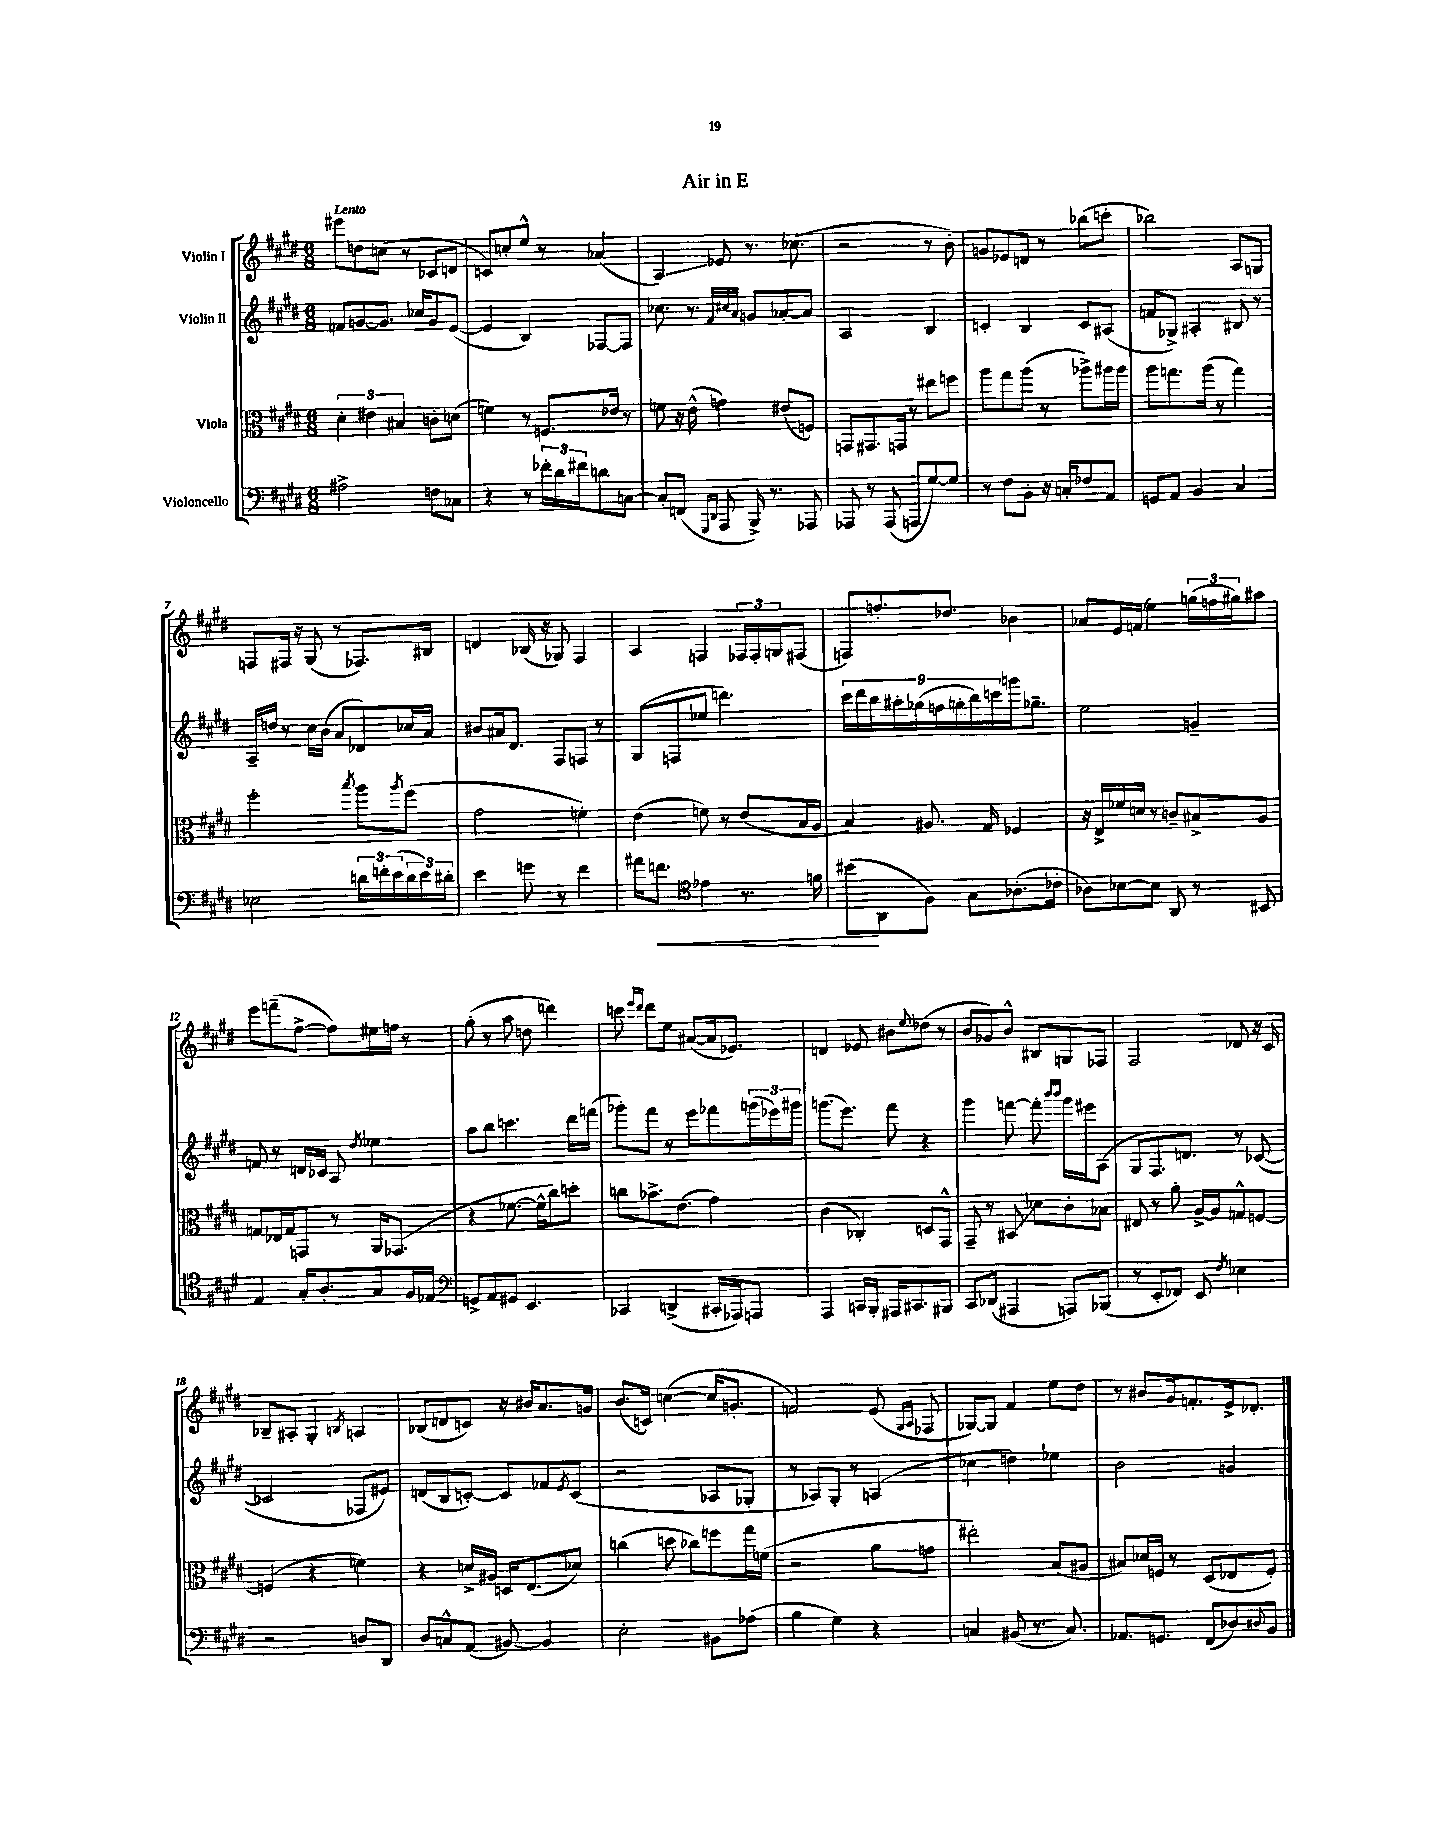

**kern	**kern	**kern	**kern
*staff4	*staff3	*staff2	*staff1
*clefF4	*clefC3	*clefG2	*clefG2
*k[f#c#g#d#]	*k[f#c#g#d#]	*k[f#c#g#d#]	*k[f#c#g#d#]
*M6/8	*M6/8	*M6/8	*M6/8
2A#^	6d#'	8f	8eee#
.	.	[8g	8dd
.	6e#	.	.
.	.	8.g]	(8cc
.	6B#	.	.
.	.	.	8r
.	.	16cc-	.
8F	8c'	8g	8c-
8C-	(8d	([8e	8d
=	=	=	=
4r	4f)	4e]	8c)
.	.	.	8cc'
8r	8r	4B)	8ee^^
24f-'	8.F	.	8r
24d#	.	.	.
24f#	.	.	.
8d	.	[8F-	(4a-
.	16e-	.	.
[8C	8r	8F-]	.
=	=	=	=
8C']	8f	8.cc-	4A)
(8FF	16r	.	.
.	(16e^^	8.r	.
16qqGGG#	.	.	.
16qqDD#	.	.	.
8AAA	4g)	.	8e-
.	.	32qqf#	.
.	.	32qqcc#	.
.	.	32qqa	.
16BBB^)	.	8g	8.r
8.r	.	.	.
.	(8e#	[8a-'	.
.	.	.	(8.cc-
8AAA-	8F)	8a-]	.
=	=	=	=
8AAA-	8GG	2A	2r
8r	8.GG#	.	.
(8AAA-	.	.	.
.	16GG	.	.
8AAA	8r	.	.
[8G#)	8ee#	4B	8r
8G#]	8ff	.	8b')
=	=	=	=
8r	8aa	4c'	8g
8F#	8gg#	.	8e-
8BB'	(8aa	4B	8d
16r	8r	.	8r
16C'	.	.	.
8F-	8aa-^)	8c	(8bb-
8AA	16aa#	(8A#	8ccc'
.	16aa#	.	.
=	=	=	=
8GG	8aa	8f	2bb-)
8AA	8.gg	8G-^)	.
4BB	.	4A#'	.
.	(16aa	.	.
.	8r	.	.
4C#	4gg)	8B#	8A
.	.	8r	8G
=	=	=	=
2E-	2ff#'	16A~	8F
.	.	16dd	.
.	.	8r	16F#
.	.	.	16r
.	.	16cc#	(8G#
.	.	(16b	.
.	.	8a	8r
.	8qbb	.	.
24d	8aa	8d-)	8.F-)
24f'	.	.	.
(24e	.	.	.
.	8qaa	.	.
24d	(8ff#	16cc-	.
24e)	.	.	.
.	.	16a	16B#
24d#'	.	.	.
=	=	=	=
4e	2g#	8b#	4d
.	.	16a#	.
.	.	8.d#	.
8g	.	.	(16B-
.	.	.	16r
8r	.	8F#	8G-)
4f#	4f')	8F	4F#
.	.	8r	.
=	=	=	=
16a#	(4e	(8G#	4A
8.f	.	.	.
.	.	8F	.
*clefC4	*	*	*
4e-	8f)	8ee-	4F
.	8r	4.ddd)	.
8.r	(8e	.	24F-
.	.	.	24F-'
.	.	.	24G
.	16B	.	(8F#
16f	16A	.	.
=	=	=	=
(8b#	4B)	18ccc#	8F)
.	.	18ddd#	.
.	.	18bb	.
8AA	.	.	8.ff'
.	.	18aa#'	.
.	.	(18gg-	.
8F#)	8.A#	.	.
.	.	18ff	.
.	.	.	8.dd-
.	.	18gg'	.
8G#	.	.	.
.	.	18bb)	.
.	16G#	.	.
.	.	18ccc	.
(8.A-'	4F-	16ggg	4b-
.	.	8.gg-~	.
16c-'	.	.	.
=	=	=	=
8A-)	16r	2ee	8a-
.	16E^	.	.
[8B-	16f-	.	16e
.	16d	.	(16f
8B-]	8r	.	4ee)
8AA	8c~	.	.
8r	8B#^	4g~	(24gg
.	.	.	24ff
.	.	.	24gg#)
8BB#	8A	.	8aa#
=	=	=	=
4E	8G	8f	8eee
.	16E-	8r	(8fff~
.	16G	.	.
16G#'	8GG	16d	[8ff#^
8.A'	.	16c-	.
.	8r	8A	8ff#])
.	.	8qdd#	.
8G#	16AA	4ee-	16ee#
.	(8.GG-	.	16ff
16F#	.	.	8r
16E-	.	.	.
=	=	=	=
*clefF4	*	*	*
8GG^	4r	8aa	(8gg#'
8AA	.	8bb	8r
8GG#	[8.f-	4.ccc	8aa
4.EE	.	.	8dd
.	16f-^^]	.	.
.	8cc#)	.	4ddd)
.	8dd'	16ddd#	.
.	.	(16fff	.
=	=	=	=
4CC-	8cc	8ggg-')	8ccc
.	.	.	16qqeee
.	.	.	16qqddd#
.	8.b-^	8fff#	8ddd#
(4DD^	.	8r	8ee
.	(8.e	.	.
.	.	8eee	([8a#
16CC#'	4g#)	8fff-	16a#]
16AAA-)	.	.	8.e-)
8AAA	.	(24ggg	.
.	.	24eee-)	.
.	.	24ggg#	.
=	=	=	=
4AAA	(4c#	(8.ggg	4d
.	.	8.eee)	.
16CC	4C-')	.	8e-
16BBB'	.	.	.
16AAA#	.	8fff#	8b#
8.CC#	.	.	.
.	.	.	8qqee
.	8D	4r	(8dd-
8BBB#	8GG#^^	.	8r
=	=	=	=
8CC#	8GG#~	4ggg#	8b
(8DD-	8r	.	8g-)
4AAA#	8BB#	[8fff	8b^^
.	8d-	8fff']	8B#
.	.	16qqbbb	.
.	.	16qqbbb	.
8AAA)	8c#'	16ggg#	8G
.	.	16eee#	.
(8BBB-	8B-	(8A	8F-
=	=	=	=
8r	8E#	8G#	2F#
8EE'	8r	8.F#)	.
8FF-)	8a'	.	.
.	.	8.d	.
8EE	[16A^	.	.
.	16A]	.	.
8qF#	.	.	.
4E-	8G^^	8r	8d-
.	[8F	([8c-	16r
.	.	.	16c#
=	=	=	=
2r	(4F]	2c-]	8B-~
.	.	.	8A#'
.	4r	.	4G#'
.	.	.	8qB
8D	4f)	8F-	4A
8DD#	.	8e#)	.
=	=	=	=
8D#	4r	(8d	(8B-
8C^^	.	8B	8d
(8AA	16d^	[8c')	8c)
.	16A#	.	.
[8BB#)	16D	8c]	16r
.	(8.E	.	16b#
4BB#]	.	8f-	8.a
.	.	8qe	.
.	8d-)	(8c	.
.	.	.	16g
=	=	=	=
2E'	(4cc	2r	(8.b
.	.	.	16c)
.	8dd	.	([4cc
.	8cc-)	.	.
8BB#	8ff	8A-	16cc]
.	.	.	8.g'
(8A-	16gg#	8G-'	.
.	(16f	.	.
=	=	=	=
4B	2r	8r	2f)
.	.	8A-)	.
4G#)	.	8G#'	.
.	.	8r	.
4r	8a	(4A	(8e
.	.	.	16qqG#
.	.	.	16qqA
.	8g	.	8F-
=	=	=	=
4C	2ee#')	4cc-	[8G-)
.	.	.	8G-]
(8BB#	.	4dd)	4f#
8.r	.	.	.
.	(8B	4ee-	8ee
8.C)	.	.	.
.	8A#	.	8dd#
=	=	=	=
8.AA-	8B#)	2b	8r
.	16d-	.	8b#
8.GG	16F	.	.
.	8r	.	16g#
.	.	.	8.f'
(8FF#	(8D#	.	.
8D-)	8E-	4g	16e^
.	.	.	8.d-'
8qqD#	.	.	.
8BB	8F')	.	.
==	==	==	==
*-	*-	*-	*-
